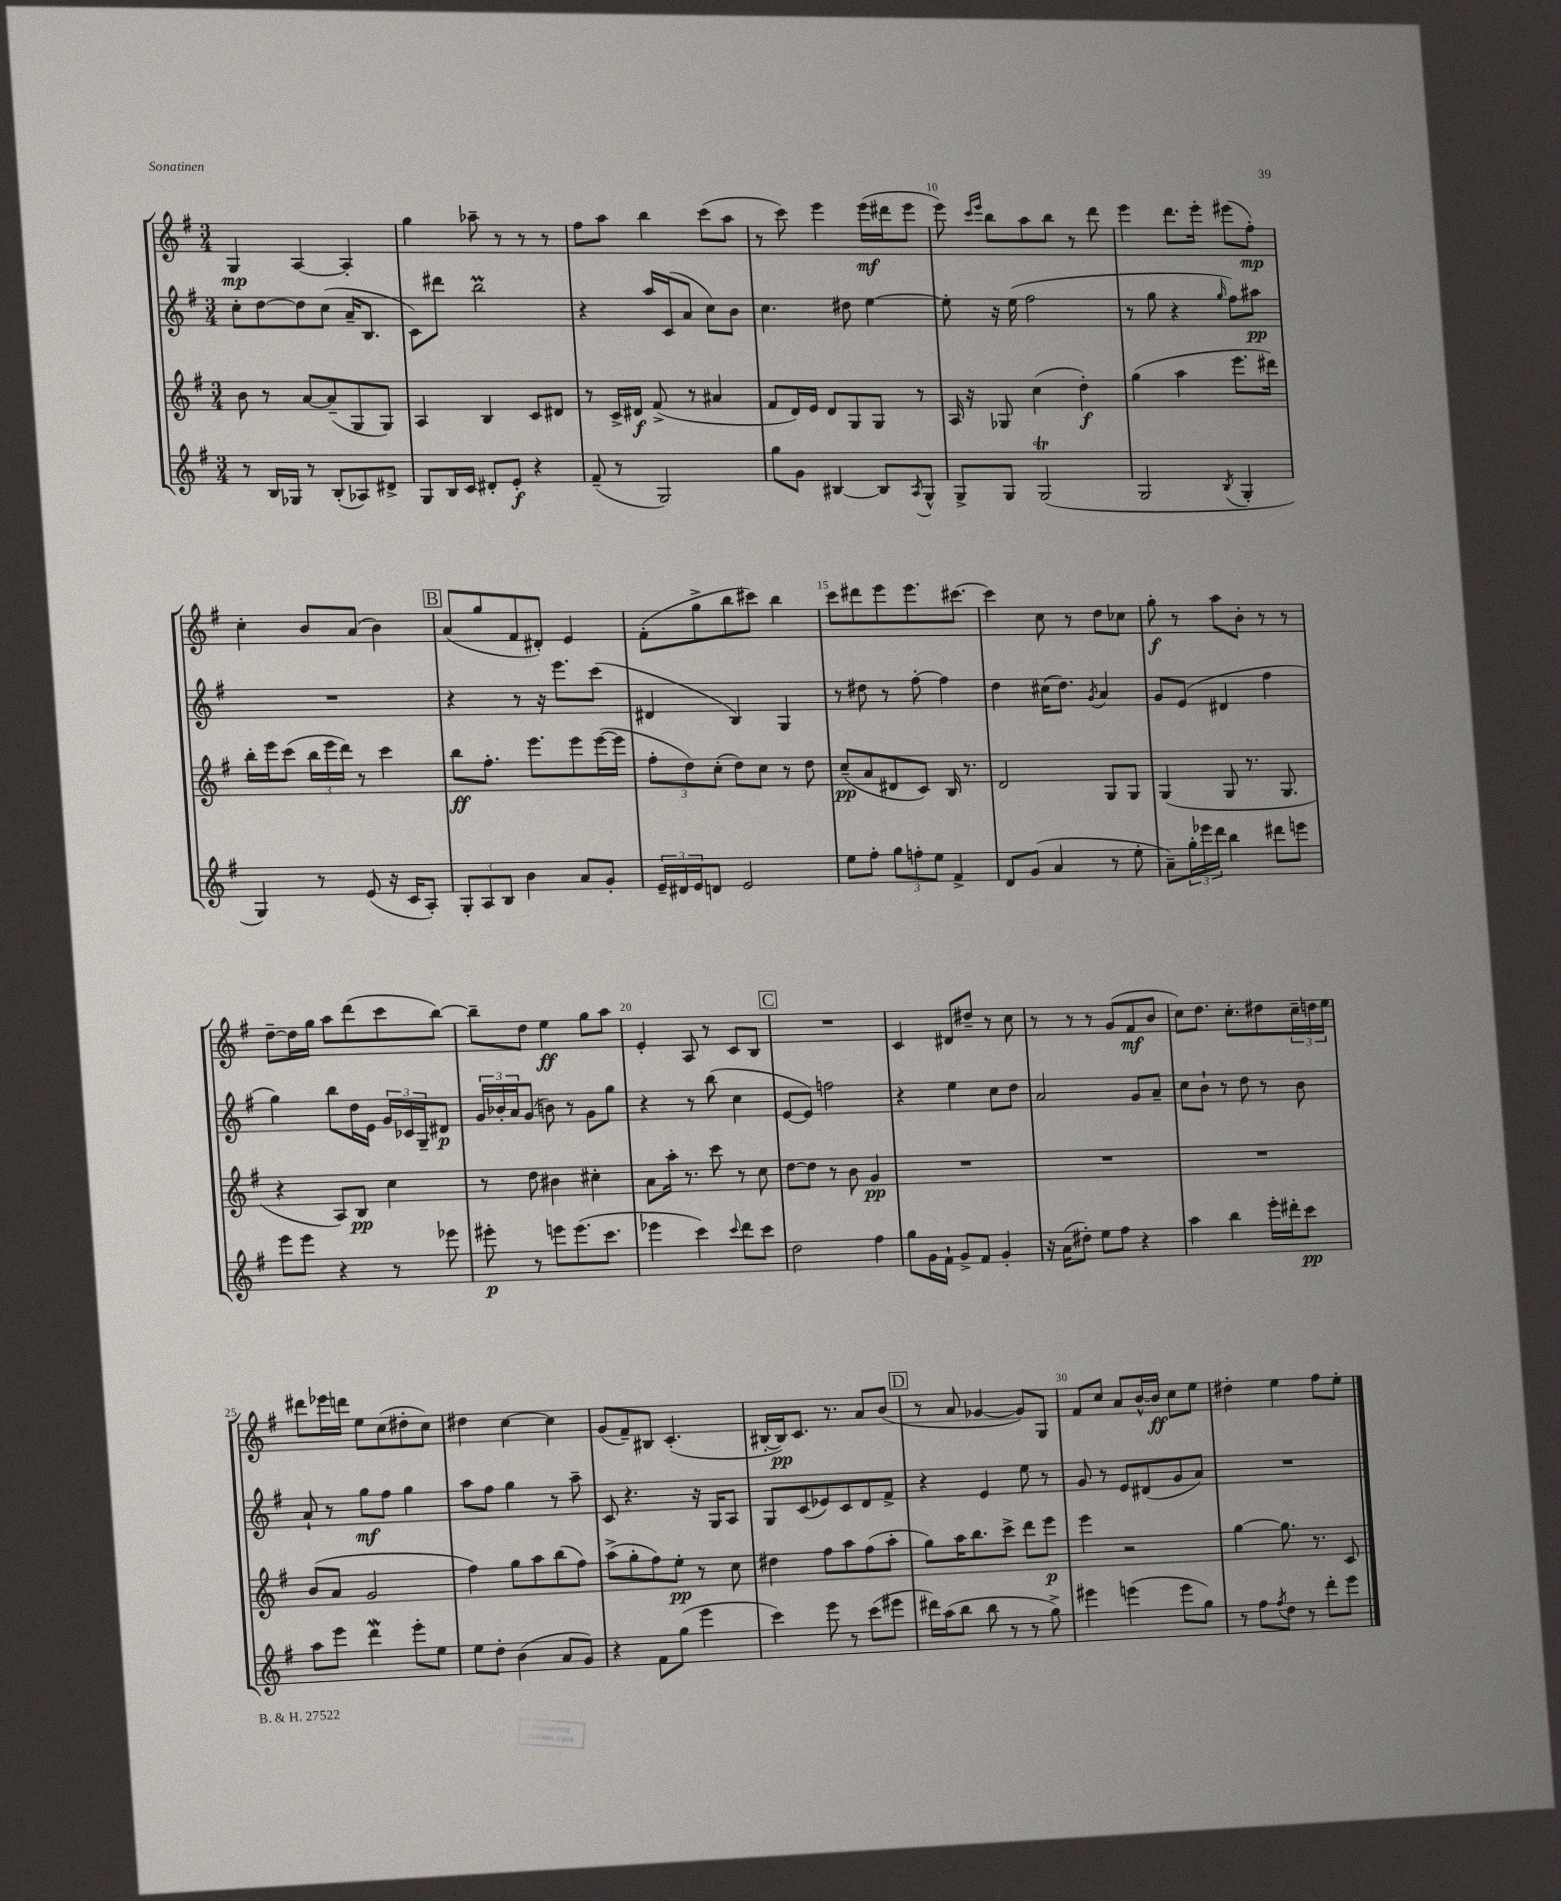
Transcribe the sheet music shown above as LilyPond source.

<<
\new StaffGroup <<
\new Staff = "s0" {
    \clef treble \key g \major \numericTimeSignature \time 3/4
    g4\mp a4~ a4-. |
    g''4 aes''8-- r8 r8 r8 |
    fis''8 a''8 b''4 c'''8( a''8 |
    r8 c'''8) e'''4 e'''16\mf( dis'''16 e'''8 |
    e'''8) \grace { c'''16 e'''16 } b''8 a''8 b''8 r8 d'''8 |
    e'''4 d'''8. e'''16-. eis'''8( fis''8-.\mp) |
    c''4-. b'8 a'8( b'4) |
    \mark \markup { \box "B" } a'8( g''8 fis'8 dis'8-.) e'4 |
    fis'8-.( g''8-> b''8 cis'''8) b''4 |
    c'''8 dis'''8 e'''8 e'''8. cis'''8.~ |
    cis'''4 c''8 r8 d''8 ces''8 |
    g''8-.\f r8 a''8 b'8-. r8 r8 |
    d''8~-- d''16 g''16 a''8 d'''8( c'''8 b''8~) |
    b''8-- d''8 e''4\ff g''8 a''8 |
    e'4-. a8 r8 c'8 b8 |
    \mark \markup { \box "C" } R2. |
    c'4 dis'8 dis''8-- r8 c''8 |
    r8 r8 r8 g'8( fis'8\mf b'8 |
    c''8) d''8. c''8.-. dis''8 \tuplet 3/2 { c''16-- d''16 e''16 } |
    dis'''8 ees'''16 d'''16 e''8 c''8( dis''8-. c''8) |
    dis''4 c''4~ c''4 |
    g'8( fis'8--) bis8 c'4.-.( |
    bis16~-. bis16\pp) c'8. r8. a'8 b'8( |
    \mark \markup { \box "D" } r8 a'8 ges'4~ ges'8) g8 |
    fis'8 c''8 a'8 b'16~-^ b'16\ff c''8 e''8 |
    dis''4-. e''4 fis''8 e''8-. \bar "|." |
}
\new Staff = "s1" {
    \clef treble \key g \major \numericTimeSignature \time 3/4
    c''8-. d''8~ d''8 c''8( a'16-- b8. |
    c'8) dis'''8 b''2\prall |
    r4 a''16 c'16( a'8 c''8) b'8 |
    c''4. dis''8 e''4~ |
    e''8-. r16 e''16( fis''2 |
    r8 g''8 r4 \grace { g''16 } fis''8) ais''8\pp |
    R2. |
    \mark \markup { \box "B" } r4 r8 r16 e'''8. c'''8( |
    dis'4 b4) g4 |
    r8 dis''8 r8 fis''8~-. fis''4 |
    d''4 cis''16( d''8.) \acciaccatura { g'8 } a'4 |
    g'8 e'8( dis'4 fis''4 |
    g''4) b''8 d''16 e'16 \tuplet 3/2 { g'16 ces'16 g16-- } dis'8\p |
    \tuplet 3/2 { g'16 bes'16-. a'16 } g'8( b'8) r8 g'8 g''8 |
    r4 r8 b''8( c''4 |
    \mark \markup { \box "C" } e'8~ e'8) f''2 |
    r4 e''4 c''8 d''8 |
    a'2 g'8 a'8-- |
    c''8 b'8-! r8 d''8 r8 b'8 |
    a'8-! r8 g''8\mf fis''8 g''4 |
    a''8 fis''8 g''4 r8 a''8-- |
    c'8 r4. r16 g16 a8 |
    g8 c'8( ees'8) c'8 d'8 fis'8-> |
    \mark \markup { \box "D" } r4 e'4 e''8 r8 |
    g'8 r8 e'8 dis'8( g'8 a'8) |
    R2. \bar "|." |
}
\new Staff = "s2" {
    \clef treble \key g \major \numericTimeSignature \time 3/4
    b'8 r8 a'8~ a'8--( g8 g8) |
    a4 b4 c'8 dis'8 |
    r8 c'16-> dis'16\f fis'8->( r8 ais'4 |
    fis'8 d'16) e'16 d'8 g8 g8 r8 |
    a16 r16 ges8 c''4( d''4-.\f) |
    g''4( a''4 e'''8. dis'''16) |
    b''16-. e'''16 c'''8( \tuplet 3/2 { b''16 e'''16 d'''16) } r8 c'''4 |
    \mark \markup { \box "B" } b''8\ff fis''8.-. e'''8. e'''8 e'''16~( e'''16 |
    \tuplet 3/2 { fis''8-. d''8) c''8-.( } d''8) c''8 r8 d''8 |
    c''8--\pp( a'8 dis'8 c'8) b16 r8. |
    d'2 g8 g8 |
    g4( g8 r8. g8. |
    r4 a8) b8\pp c''4 |
    r8 d''8 bis'4 cis''4-. |
    a'8 a''16-. r8. c'''8 r8 c''8 |
    \mark \markup { \box "C" } d''8~ d''8 r8 b'8 g'4\pp |
    R2. |
    R2. |
    R2. |
    b'8( a'8 g'2 |
    fis''4) g''8 a''8 b''8( fis''8) |
    a''8->( g''8-. fis''8) e''8-.\pp r8 c''8 |
    dis''4 fis''8 a''8 fis''8( a''8-. |
    \mark \markup { \box "D" } g''8) a''16 b''8. c'''8-> d'''8 e'''8\p |
    e'''4 r2 |
    g''4~ g''8. r8. c'8 \bar "|." |
}
\new Staff = "s3" {
    \clef treble \key g \major \numericTimeSignature \time 3/4
    r8 b16 ges16 r8 b8-.( aes8) dis'8-> |
    g8 b16 c'16 dis'8-. e'8-.\f r4 |
    fis'8--( r8 g2) |
    g''8 g'8 bis4~ bis8 \acciaccatura { a8 } g8-^ |
    g8-> g8 g2\trill( |
    g2 \acciaccatura { b8 } g4-. |
    g4) r8 e'8( r16 c'16 a8-.) |
    \mark \markup { \box "B" } \tuplet 3/2 { g8-. a8 b8 } b'4 a'8 g'8-. |
    \tuplet 3/2 { e'16-- dis'16 e'16 } d'8 e'2 |
    e''8 fis''8-. \tuplet 3/2 { g''8 f''8-. e''8 } fis'4-> |
    d'8 g'8( a'4 r8 e''8-. |
    a'8--) \tuplet 3/2 { g''16-. ees'''16 d'''16 } b''4 dis'''8 e'''8 |
    e'''8 e'''8 r4 r8 ees'''8 |
    eis'''8-.\p r8 e'''8 e'''8.( c'''8. |
    ees'''4 c'''4) \appoggiatura { c'''8 } d'''8 c'''8 |
    \mark \markup { \box "C" } d''2 fis''4 |
    g''8 g'16 fis'16-! g'8-> fis'8 g'4-. |
    r16 a'16( dis''8-.) e''8 fis''8 r4 |
    a''4 b''4 e'''16-. dis'''16-. c'''8\pp |
    a''8 e'''8 d'''4\mordent e'''8-. e''8 |
    e''8 d''8-. b'4( a'8 g'8) |
    r4 fis'8 g''8( e'''4 |
    c'''4) e'''8 r8 c'''8( eis'''8 |
    \mark \markup { \box "D" } dis'''16) a''16( b''8 b''8 r8 r8 g''8->) |
    eis'''4 e'''4( e'''8 g''8) |
    r8 fis''8 \acciaccatura { fis''8 } d''8 r8 d'''8-. e'''8 \bar "|." |
}
>>
>>
\layout { \context { \Score currentBarNumber = #6 \override BarNumber.break-visibility = ##(#f #t #t) barNumberVisibility = #(every-nth-bar-number-visible 5) } }
